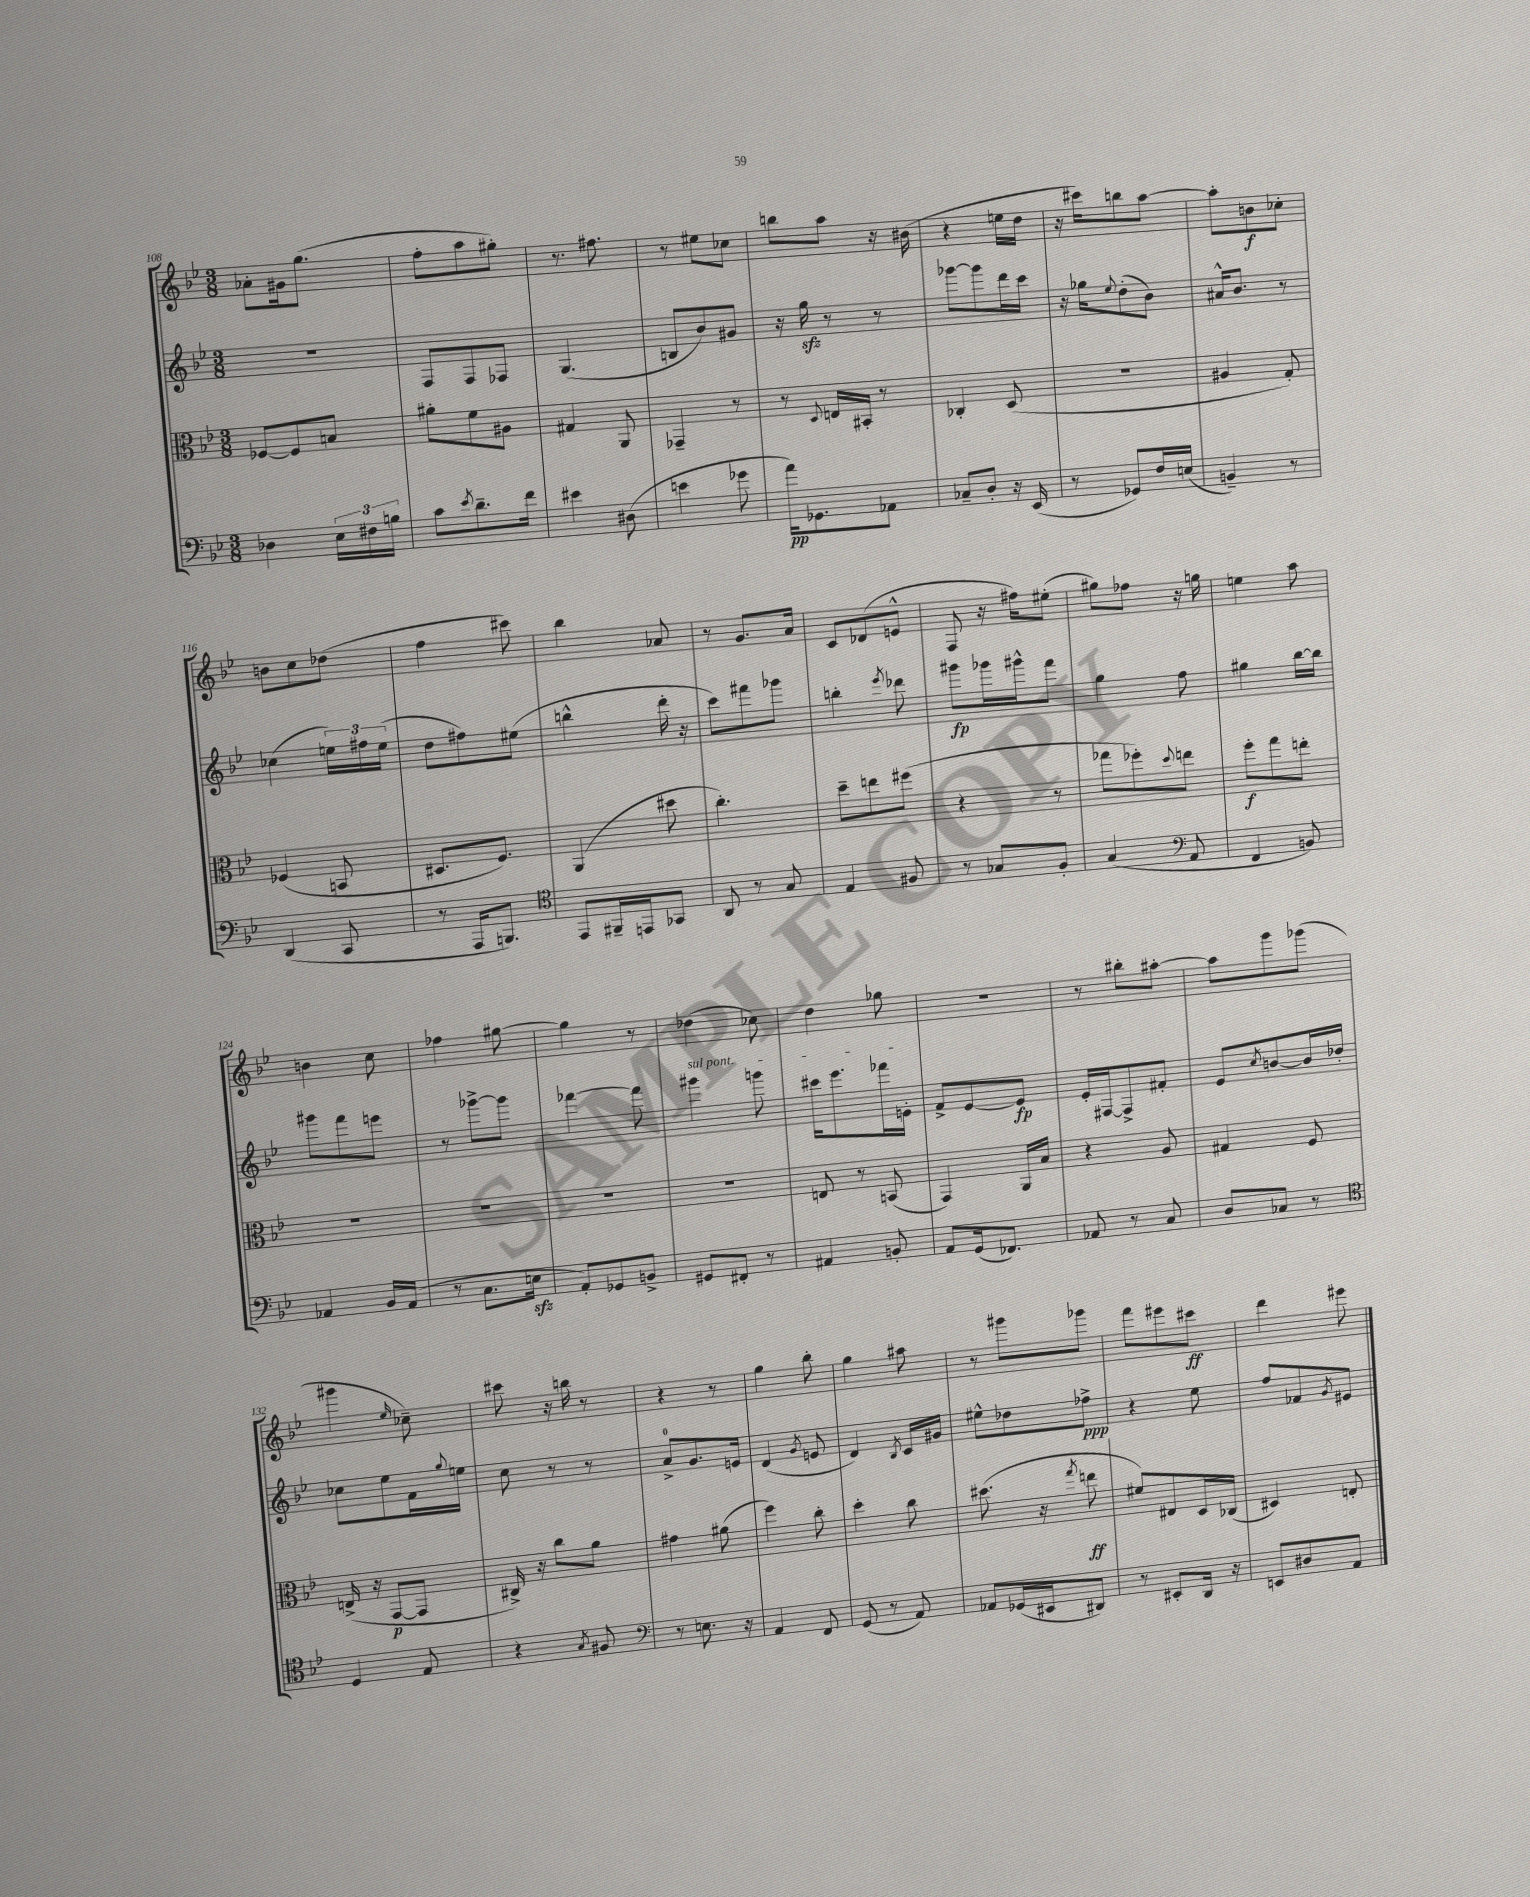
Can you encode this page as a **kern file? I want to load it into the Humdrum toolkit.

**kern	**dynam	**kern	**dynam	**kern	**dynam	**kern	**dynam
*part4	*part4	*part3	*part3	*part2	*part2	*part1	*part1
*staff4	*staff4	*staff3	*staff3	*staff2	*staff2	*staff1	*staff1
*clefF4	*	*clefC3	*	*clefG2	*	*clefG2	*
*k[b-e-]	*	*k[b-e-]	*	*k[b-e-]	*	*k[b-e-]	*
*M3/8	*	*M3/8	*	*M3/8	*	*M3/8	*
=108	=108	=108	=108	=108	=108	=108	=108
4D-X\	.	[8F-X/L	.	4.r	.	8a-X'\L	.
.	.	8F-/]	.	.	.	16g#X\k	.
.	.	.	.	.	.	(8.gg\J	.
24E-\LL	.	8Bn/J	.	.	.	.	.
24F#X\	.	.	.	.	.	.	.
24Bn\JJ	.	.	.	.	.	.	.
=109	=109	=109	=109	=109	=109	=109	=109
8c\L	.	8a#X'\L	.	8F/L	.	8ff'\L	.
8qe-/	.	.	.	.	.	.	.
8.d~\	.	8f\	.	8F/	.	8aa\	.
.	.	8A#X\J	.	8F-X/J	.	8gg#X'\J)	.
16f\Jk	.	.	.	.	.	.	.
=110	=110	=110	=110	=110	=110	=110	=110
4e#X\	.	4G#X/	.	(4.G/	.	8.r	.
.	.	.	.	.	.	8.ff#X\	.
(8D#X\	.	8AA/	.	.	.	.	.
=111	=111	=111	=111	=111	=111	=111	=111
4en\	.	4GG-X~/	.	8Bn/L	.	8r	.
.	.	.	.	8b-/)	.	8ee#X\L	.
8g-X\	.	8r	.	8g#X/J	.	8cc-X\J	.
=112	=112	=112	=112	=112	=112	=112	=112
16a\KL)	pp	8r	.	16r	.	8bbn\L	.
8.GG-X\	.	.	.	16ggzz\	.	.	.
.	.	8qqD/	.	.	.	.	.
.	.	16En/LL	.	8r	.	8aa\J	.
.	.	16BB#X'/JJ	.	.	.	.	.
8AA-X\J	.	8r	.	8r	.	16r	.
.	.	.	.	.	.	(16b#X\	.
=113	=113	=113	=113	=113	=113	=113	=113
8C-X~/L	.	4C-X'/	.	[8ggg-X\L	.	4r	.
8D'/J	.	.	.	8ggg-\]	.	.	.
16r	.	(8D/	.	16ddd\L	.	16een\LL	.
(16EE-/	.	.	.	16ccc\JJ	.	16dd\JJ	.
=114	=114	=114	=114	=114	=114	=114	=114
8r	.	4.r	.	16r	.	16r	.
.	.	.	.	16gg-X\KL	.	16ccc#X\KL)	.
.	.	.	.	8qqee-/	.	.	.
8GG-X/L)	.	.	.	(8dd'\	.	8bbn\	.
16F/L	.	.	.	8b-\J)	.	[8aa\J	.
(16En/JJ	.	.	.	.	.	.	.
=115	=115	=115	=115	=115	=115	=115	=115
4BBn~/)	.	4A#X/	.	16a#X^^/KL	.	8aa'\L]	.
.	.	.	.	8.b-/J	.	.	.
.	.	.	.	.	.	8bn\	f
8r	.	8G'/)	.	8r	.	8cc-X'\J	.
!!LO:LB:g=z
=116	=116	=116	=116	=116	=116	=116	=116
(4DD/	.	(4F-X/	.	(4cc-X\	.	8bn\L	.
.	.	.	.	.	.	8cc\	.
8CC/	.	8BBn/	.	24een\LL)	.	(8dd-X\J	.
.	.	.	.	24ff#X\	.	.	.
.	.	.	.	(24ee\JJ	.	.	.
=117	=117	=117	=117	=117	=117	=117	=117
8r	.	8.D#X/L	.	8dd\L	.	4ff\	.
16AAA/KL	.	.	.	8ff#X\)	.	.	.
8.BBBn/J)	.	8.F/J)	.	.	.	.	.
.	.	.	.	(8ee#X\J	.	8ccc#X\)	.
=118	=118	=118	=118	=118	=118	=118	=118
*clefC4	*	*	*	*	*	*	*
8EE-/L	.	(4AA/	.	4bbn^^\	.	4bb-\	.
16FF#X~/L	.	.	.	.	.	.	.
16EEn/J	.	.	.	.	.	.	.
8GG-X/J	.	8dd#X\	.	16ddd'\	.	8a-X/	.
.	.	.	.	16r	.	.	.
=119	=119	=119	=119	=119	=119	=119	=119
8AA/	.	4.cc'\)	.	8ccc\L)	.	8r	.
8r	.	.	.	8fff#X\	.	8.g/L	.
8G/	.	.	.	8ggg-X\J	.	.	.
.	.	.	.	.	.	16a/Jk	.
=120	=120	=120	=120	=120	=120	=120	=120
4E-/	.	8dd~\L	.	4bbn'\	.	8c/L	.
.	.	8een\	.	.	.	(8d-X/	.
.	.	.	.	8qeee-/	.	.	.
8F#X/	.	(8ff#X\J	.	8ddd-X\	.	8en^^/J	.
=121	=121	=121	=121	=121	=121	=121	=121
8r	.	4r	.	8ggg#X\L	fp	8F/	.
8G-X/L	.	.	.	16ggg-X\L	.	16r	.
.	.	.	.	16ggg#X^^\J	.	16ff#X\KL)	.
8F'/J	.	8r	.	8fff\J	.	(8ee#X'\J	.
=122	=122	=122	=122	=122	=122	=122	=122
(4G/	.	8gg-X\L	.	4gg\	.	8gg#X\L)	.
.	.	8ff-X'\)	.	.	.	8ff-X\J	.
*clefF4	*	*	*	*	*	*	*
.	.	8qqdd/	.	.	.	.	.
8AA/	.	8een\J	.	8ff\	.	16r	.
.	.	.	.	.	.	16ggn\	.
=123	=123	=123	=123	=123	=123	=123	=123
4FF/	.	8ff'\L	f	4gg#X\	.	4een\	.
.	.	8gg\	.	.	.	.	.
8BBn/)	.	8een'\J	.	[16bb-\LL	.	8aa\	.
.	.	.	.	16bb-\JJ]	.	.	.
!!LO:LB:g=z
=124	=124	=124	=124	=124	=124	=124	=124
4AA-X/	.	4.r	.	8ggg#X\L	.	4bn\	.
.	.	.	.	8fff\	.	.	.
16BB-/LL	.	.	.	8eeen\J	.	8cc\	.
(16AA-/JJ	.	.	.	.	.	.	.
=125	=125	=125	=125	=125	=125	=125	=125
8r	.	4.r	.	8r	.	4ff-X\	.
8.C\L	.	.	.	[8ggg-X^\L	.	.	.
.	.	.	.	8ggg-\J]	.	[8gg#X\	.
16Enzz\Jk	.	.	.	.	.	.	.
=126	=126	=126	=126	=126	=126	=126	=126
8AA'/L)	.	4.r	.	[4fff-X\	.	4gg#\]	.
8GG-X/	.	.	.	.	.	.	.
8BBn^/J	.	.	.	8fff-\]	.	8r	.
=127	=127	=127	=127	=127	=127	=127	=127
!	!	!	!	!LO:TX:a:i:t=sul pont.	!	!	!
8GG#X/L	.	4.r	.	4ggg#X\	.	(4dd-X\	.
8FF#X'/J	.	.	.	.	.	.	.
8r	.	.	.	8gggn\	.	8cc-X\)	.
=128	=128	=128	=128	=128	=128	=128	=128
4AA#X/	.	8En/	.	16ccc#X\KL	.	4dd\	.
.	.	.	.	8.eee-\	.	.	.
.	.	8r	.	.	.	.	.
8BBn'/	.	(8BBn/	.	16fff-X\L	.	8gg-X\	.
.	.	.	.	16en'\JJ	.	.	.
=129	=129	=129	=129	=129	=129	=129	=129
8AA/L	.	4GG/)	.	8f^/L	.	4.r	.
(16GG/k	.	.	.	[8e-/	.	.	.
8.FF-X/J)	.	.	.	.	.	.	.
.	.	16AA/LL	.	8e-/J]	fp	.	.
.	.	16B-/JJ	.	.	.	.	.
=130	=130	=130	=130	=130	=130	=130	=130
8AA-X/	.	4r	.	16e-'/LL	.	8r	.
.	.	.	.	[16F#X/J	.	.	.
8r	.	.	.	8F#^/]	.	8bb#X'\L	.
8C/	.	8A/	.	8f#X'/J	.	[8aa#X'\J	.
=131	=131	=131	=131	=131	=131	=131	=131
8D/L	.	4G#X/	.	8e-/L	.	8aa#\L]	.
.	.	.	.	8qcc/	.	.	.
8C-X/J	.	.	.	[8bn/	.	8ggg\	.
8r	.	8F/	.	16b/L]	.	(8ggg-X\J	.
.	.	.	.	16dd-X'/JJ	.	.	.
!!LO:LB:g=z
=132	=132	=132	=132	=132	=132	=132	=132
*clefC4	*	*	*	*	*	*	*
4D/	.	(16En^/	.	8cc-X\L	.	4ggg#X\	.
.	.	16r	.	.	.	.	.
.	.	[8GG/L	p	8ee-\	.	.	.
.	.	.	.	.	.	16qqee-/	.
8E-/	.	8GG/J]	.	16f\L	.	8cc-X~\)	.
.	.	.	.	8qqgg/	.	.	.
.	.	.	.	16een\JJ	.	.	.
=133	=133	=133	=133	=133	=133	=133	=133
4r	.	16C#X^/)	.	8cc\	.	8ccc#X\	.
.	.	16r	.	.	.	.	.
.	.	8cc\L	.	8r	.	16r	.
.	.	.	.	.	.	16bbn\	.
8qG/	.	.	.	.	.	.	.
8F#X/	.	8a\J	.	8r	.	8r	.
=134	=134	=134	=134	=134	=134	=134	=134
*clefF4	*	*	*	*	*	*	*
8r	.	4g#X\	.	8a^/L	.	4r	.
8.En\	.	.	.	8.g/	.	.	.
.	.	(8a#X\	.	.	.	8r	.
16r	.	.	.	16en/Jk	.	.	.
=135	=135	=135	=135	=135	=135	=135	=135
4AA/	.	4ff\)	.	(4d/	.	4gg\	.
.	.	.	.	8qg/	.	.	.
8FF/	.	8cc'\	.	8en/	.	8bb-'\	.
=136	=136	=136	=136	=136	=136	=136	=136
(8GG/	.	4dd'\	.	4d/)	.	4gg\	.
8r	.	.	.	.	.	.	.
.	.	.	.	8qB-/	.	.	.
8AA/)	.	8cc\	.	16c/LL	.	8aa#X\	.
.	.	.	.	16g#X/JJ	.	.	.
=137	=137	=137	=137	=137	=137	=137	=137
8AA-X/L	.	(8.dd#X\	.	8ee#X^^\L	.	8r	.
(16GG-X/L	.	.	.	8dd-X\	.	8ggg#X\L	.
16EE#X/J	.	16r	.	.	.	.	.
.	.	8qgg/	.	.	.	.	.
8DD#X/J)	.	8een\	ff	8ff-X^\J	ppp	8ggg-X\J	.
=138	=138	=138	=138	=138	=138	=138	=138
8r	.	8f#X/L)	.	4r	.	8fff\L	.
8EE#X'/L	.	8E#X/	.	.	.	8eee#X\	.
16DD/Jk	.	16D/L	.	8ee-\	.	8ccc#X\J	ff
16r	.	(16C-X/JJ	.	.	.	.	.
=139	=139	=139	=139	=139	=139	=139	=139
8EEn/L	.	4D#X/)	.	8ff/L	.	4ddd\	.
8D#X/	.	.	.	8f-X/	.	.	.
.	.	.	.	8qg/	.	.	.
8AA/J	.	8En'/	.	8e#X/J	.	8eee#X\	.
==	==	==	==	==	==	==	==
*-	*-	*-	*-	*-	*-	*-	*-
